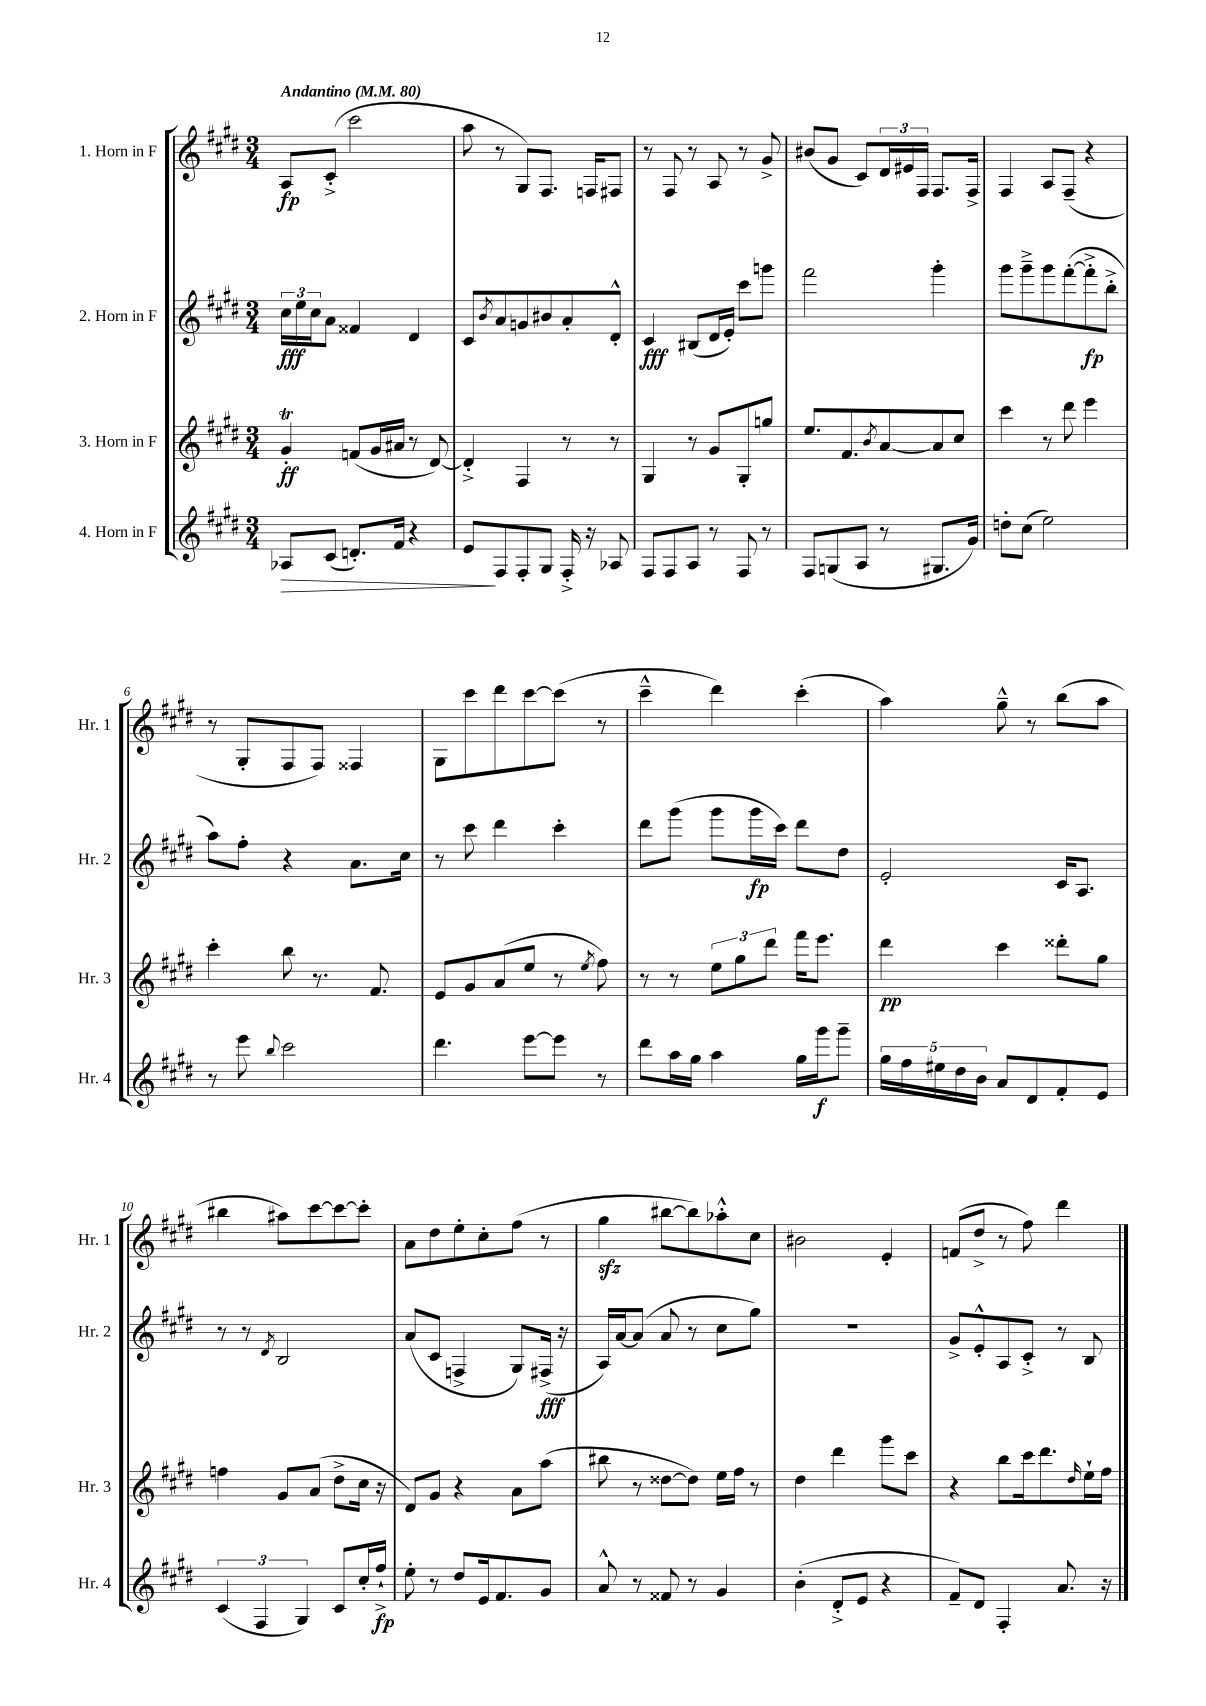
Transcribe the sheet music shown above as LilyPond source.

<<
\new StaffGroup <<
\new Staff = "s0" \with { instrumentName = "1. Horn in F" shortInstrumentName = "Hr. 1" } {
    \clef treble \key e \major \numericTimeSignature \time 3/4 \tempo "Andantino" 4 = 80
    a8\fp cis'8-.->( cis'''2 |
    a''8 r8 gis8) fis8. f16 fis8 |
    r8 fis8 r8 a8 r8 gis'8-> |
    bis'8( gis'8 cis'8) \tuplet 3/2 { dis'16 eis'16 fis16 } fis8. fis16-> |
    fis4 a8 fis8--( r4 |
    r8 gis8-. fis8 fis8) fisis4 |
    gis8 cis'''8 dis'''8 cis'''8~ cis'''8( r8 |
    cis'''4---^ dis'''4) cis'''4-.( |
    a''4) gis''8---^ r8 b''8( a''8 |
    bis''4 ais''8) cis'''8~ cis'''8~ cis'''8-. |
    a'8 dis''8 e''8-. cis''8-. fis''8( r8 |
    gis''4\sfz bis''8~ bis''8) aes''8-.-^ cis''8 |
    bis'2 e'4-. |
    f'8( dis''8-> r8 fis''8) dis'''4 \bar "|." |
}
\new Staff = "s1" \with { instrumentName = "2. Horn in F" shortInstrumentName = "Hr. 2" } {
    \clef treble \key e \major \numericTimeSignature \time 3/4
    \tuplet 3/2 { cis''16\fff e''16 cis''16 } a'8 fisis'4 dis'4 |
    cis'8 \acciaccatura { b'8 } a'8 g'8 bis'8 a'8-. dis'8-.-^ |
    cis'4\fff bis8( dis'16 e'16-.) cis'''8 g'''8 |
    fis'''2 gis'''4-. |
    gis'''8 gis'''8---> gis'''8 fis'''8~-.( fis'''8-.->\fp b''8-.-> |
    a''8) fis''8-. r4 a'8. cis''16 |
    r8 cis'''8 dis'''4 cis'''4-. |
    dis'''8 gis'''8( gis'''8 gis'''16\fp cis'''16) dis'''8 dis''8 |
    e'2-. cis'16 a8. |
    r8 r8 \acciaccatura { dis'8 } b2 |
    a'8( cis'8 f4-> gis8) fis16->\fff( r16 |
    a16) a'16~ a'8( a'8 r8 cis''8 gis''8) |
    R2. |
    gis'8-> e'8-.-^ a8 cis'8-.-> r8 b8 \bar "|." |
}
\new Staff = "s2" \with { instrumentName = "3. Horn in F" shortInstrumentName = "Hr. 3" } {
    \clef treble \key e \major \numericTimeSignature \time 3/4
    gis'4-.\trill\ff f'8( gis'16 ais'16 r8 dis'8~) |
    dis'4-.-> fis4 r8 r8 |
    gis4 r8 gis'8 gis8-. g''8 |
    e''8. fis'8. \acciaccatura { b'8 } a'8~ a'8 cis''8 |
    cis'''4 r8 dis'''8 e'''4 |
    cis'''4-. b''8 r8. fis'8. |
    e'8 gis'8 a'8( e''8 r8 \acciaccatura { e''8 } fis''8) |
    r8 r8 \tuplet 3/2 { e''8 gis''8 dis'''8 } fis'''16 e'''8. |
    dis'''4\pp cis'''4 disis'''8-. gis''8 |
    f''4 gis'8 a'8( dis''8-> cis''16 r16 |
    dis'8) gis'8 r4 a'8 a''8( |
    bis''8 r8 disis''8~ disis''8) e''16 fis''16 r8 |
    dis''4 dis'''4 gis'''8 cis'''8 |
    r4 b''8 cis'''16 dis'''8. \grace { dis''16 } e''16-! fis''16 \bar "|." |
}
\new Staff = "s3" \with { instrumentName = "4. Horn in F" shortInstrumentName = "Hr. 4" } {
    \clef treble \key e \major \numericTimeSignature \time 3/4
    aes8\> cis'8( d'8.-.) fis'16 r4 |
    e'8\! fis8 fis8-. gis8 fis16-.-> r16 aes8 |
    fis8 fis8 a8 r8 fis8 r8 |
    fis8 g8( a8 r8 gis8. gis'16) |
    d''8-. cis''8( e''2) |
    r8 e'''8 \appoggiatura { b''8 } cis'''2 |
    dis'''4. e'''8~ e'''8 r8 |
    dis'''8 a''16 gis''16 a''4 gis''16 gis'''16\f gis'''8-- |
    \tuplet 5/4 { gis''16 fis''16 eis''16 dis''16 b'16 } a'8 dis'8 fis'8-. e'8 |
    \tuplet 3/2 { cis'4( fis4 gis4) } cis'8 cis''16-. fis''16-!->\fp |
    e''8-. r8 dis''8 e'16 fis'8. gis'8 |
    a'8-^ r8 fisis'8 r8 gis'4 |
    b'4-.( dis'8-.-> e'8 r4 |
    fis'8--) dis'8 fis4-. a'8. r16 \bar "|." |
}
>>
>>
